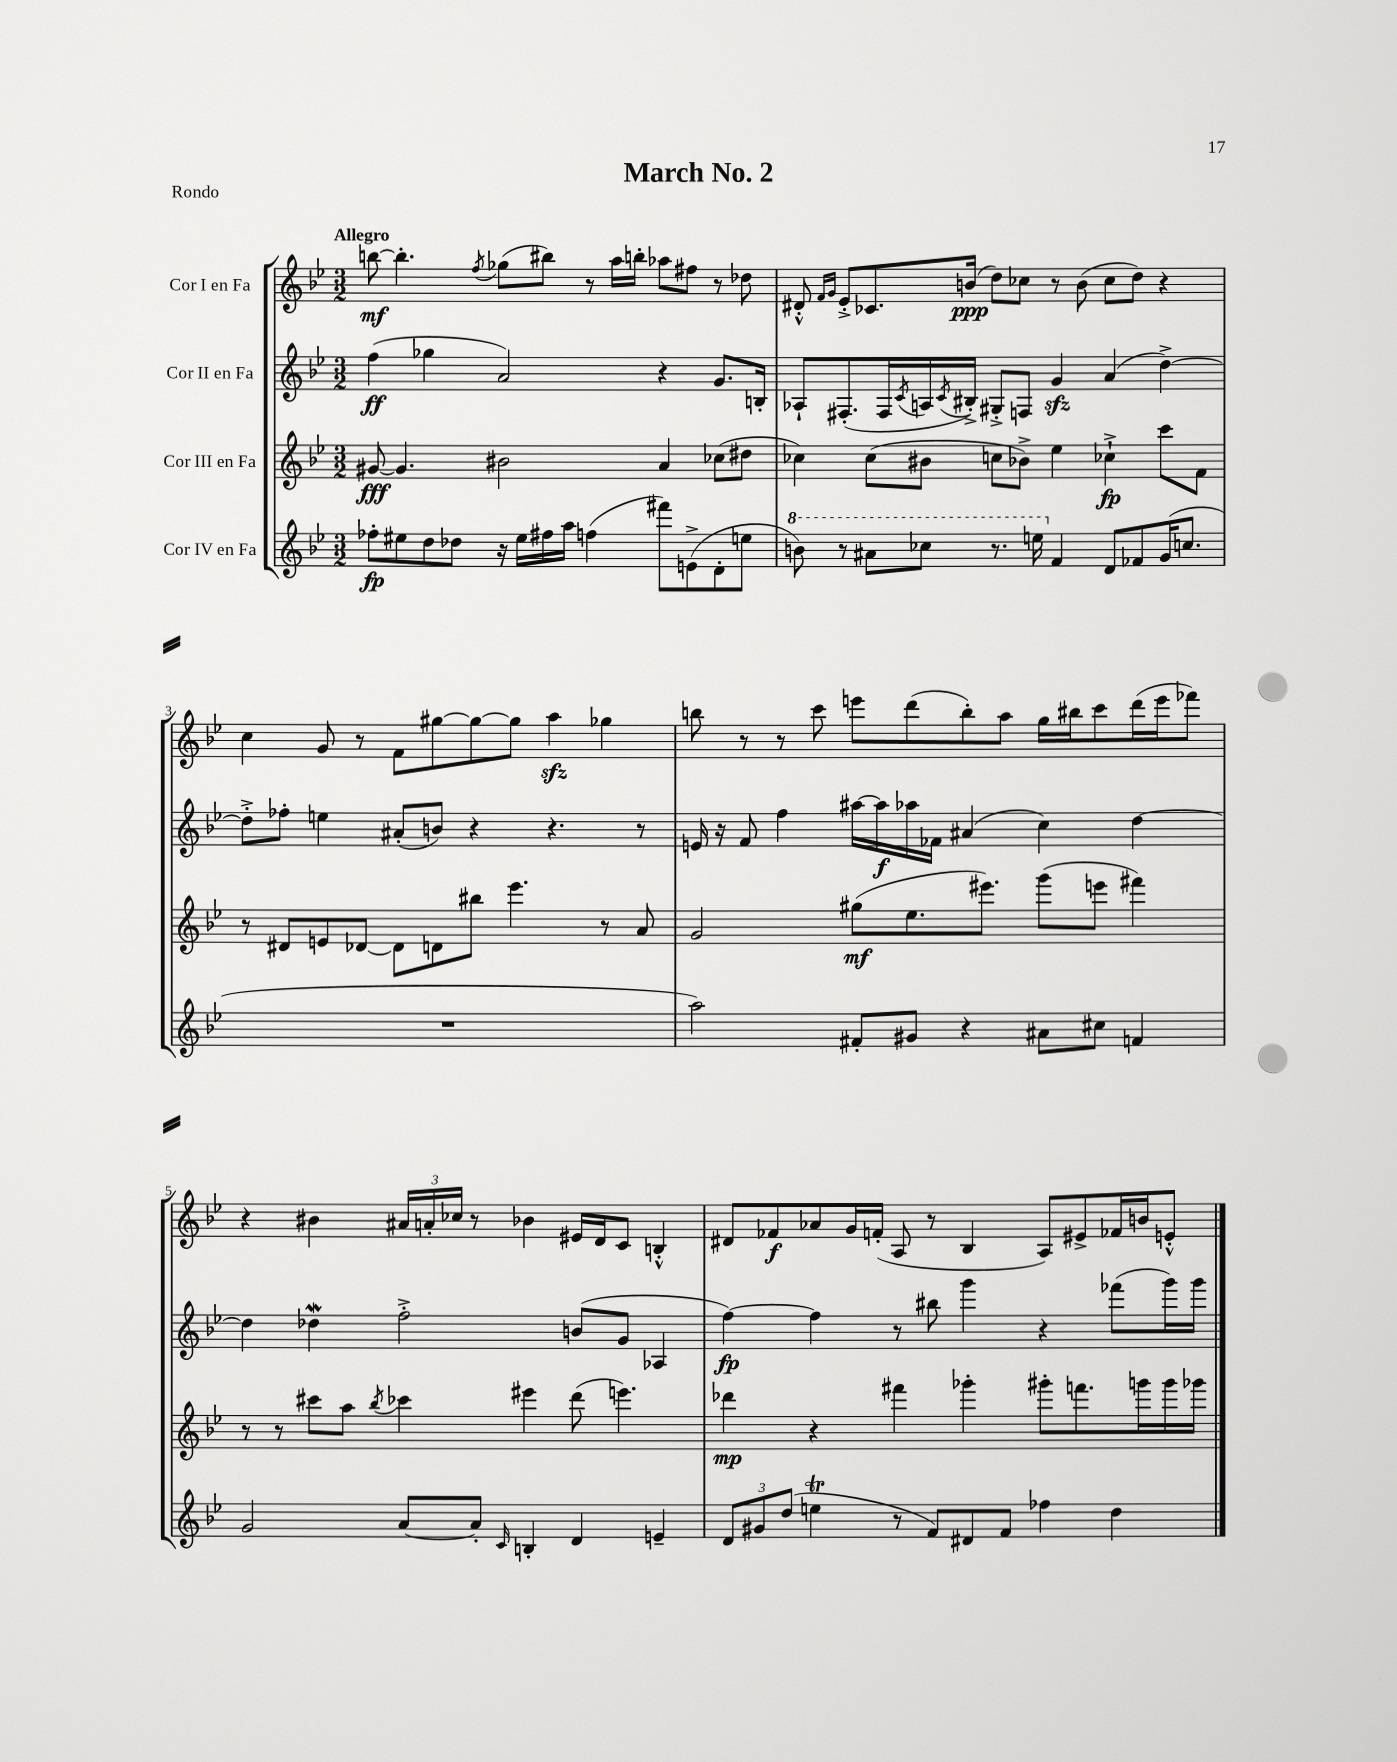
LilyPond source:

\header { title = "March No. 2" piece = "Rondo" }
<<
\new StaffGroup <<
\new Staff = "s0" \with { instrumentName = "Cor I en Fa" } {
    \clef treble \key bes \major \numericTimeSignature \time 3/2 \tempo "Allegro"
    b''8~\mf b''4.-. \acciaccatura { f''8 } ges''8( bis''8) r8 a''16 b''16-. aes''8 fis''8 r8 des''8 |
    dis'8-.-^ \grace { f'16 g'16 } ees'8-.-> ces'8. b'16\ppp( d''8) ces''8 r8 b'8( ces''8 d''8) r4 |
    c''4 g'8 r8 f'8 gis''8~ gis''8~ gis''8 a''4\sfz ges''4 |
    b''8 r8 r8 c'''8 e'''8 d'''8( b''8-.) a''8 g''16 bis''16 c'''8 d'''16( e'''16 fes'''8) |
    r4 bis'4 \tuplet 3/2 { ais'16 a'16-. ces''16 } r8 bes'4 eis'16 d'16 c'8 b4-.-^ |
    dis'8 fes'8\f aes'8 g'16 f'16-.( a8 r8 bes4 a8) eis'8-> fes'16 b'16 e'8-.-^ \bar "|." |
}
\new Staff = "s1" \with { instrumentName = "Cor II en Fa" } {
    \clef treble \key bes \major \numericTimeSignature \time 3/2
    f''4\ff( ges''4 a'2) r4 g'8. b16-. |
    aes8-! fis8.-.( fis16 \acciaccatura { c'8 } a16 \acciaccatura { c'8 } bis16-.->) gis8-.-> f8 g'4\sfz a'4( d''4~->) |
    d''8-.-> fes''8-. e''4 ais'8-.( b'8) r4 r4. r8 |
    e'16 r16 f'8 f''4 ais''16~ ais''16\f aes''16 fes'16 ais'4( c''4) d''4~ |
    d''4 des''4\mordent f''2-.-> b'8( g'8 aes4 |
    f''4~\fp) f''4 r8 bis''8 g'''4 r4 fes'''8( g'''16) g'''16 \bar "|." |
}
\new Staff = "s2" \with { instrumentName = "Cor III en Fa" } {
    \clef treble \key bes \major \numericTimeSignature \time 3/2
    gis'8~\fff gis'4. bis'2 a'4 ces''8( dis''8 |
    ces''4) ces''8( bis'8 c''8 bes'8->) ees''4 ces''4-!->\fp c'''8 f'8 |
    r8 dis'8 e'8 des'8~ des'8 d'8 bis''8 ees'''4. r8 a'8 |
    g'2 gis''8\mf( ees''8. eis'''8.) g'''8( e'''8 fis'''4) |
    r8 r8 cis'''8 a''8 \acciaccatura { bes''8 } ces'''4 eis'''4 d'''8( e'''4.) |
    des'''4\mp r4 fis'''4 ges'''4-. gis'''8-. f'''8. g'''16 g'''16 ges'''16 \bar "|." |
}
\new Staff = "s3" \with { instrumentName = "Cor IV en Fa" } {
    \clef treble \key bes \major \numericTimeSignature \time 3/2
    fes''8-.\fp eis''8 d''8 des''8 r16 eis''16 fis''16 a''16 f''4( fis'''8) e'8->( d'8-. e''8 |
    \ottava #1 b''8) r8 ais''8 ces'''8 r8. e'''16 \ottava #0 f'4 d'8 fes'8 g'16( c''!8. |
    R1. |
    a''2) fis'8-. gis'8 r4 ais'8 cis''8 f'4 |
    g'2 a'8~ a'8-. \grace { c'16 } b4-. d'4 e'4-- |
    \tuplet 3/2 { d'8 gis'8 d''8( } e''4\trill r8 f'8) dis'8 f'8 fes''4 d''4 \bar "|." |
}
>>
>>
